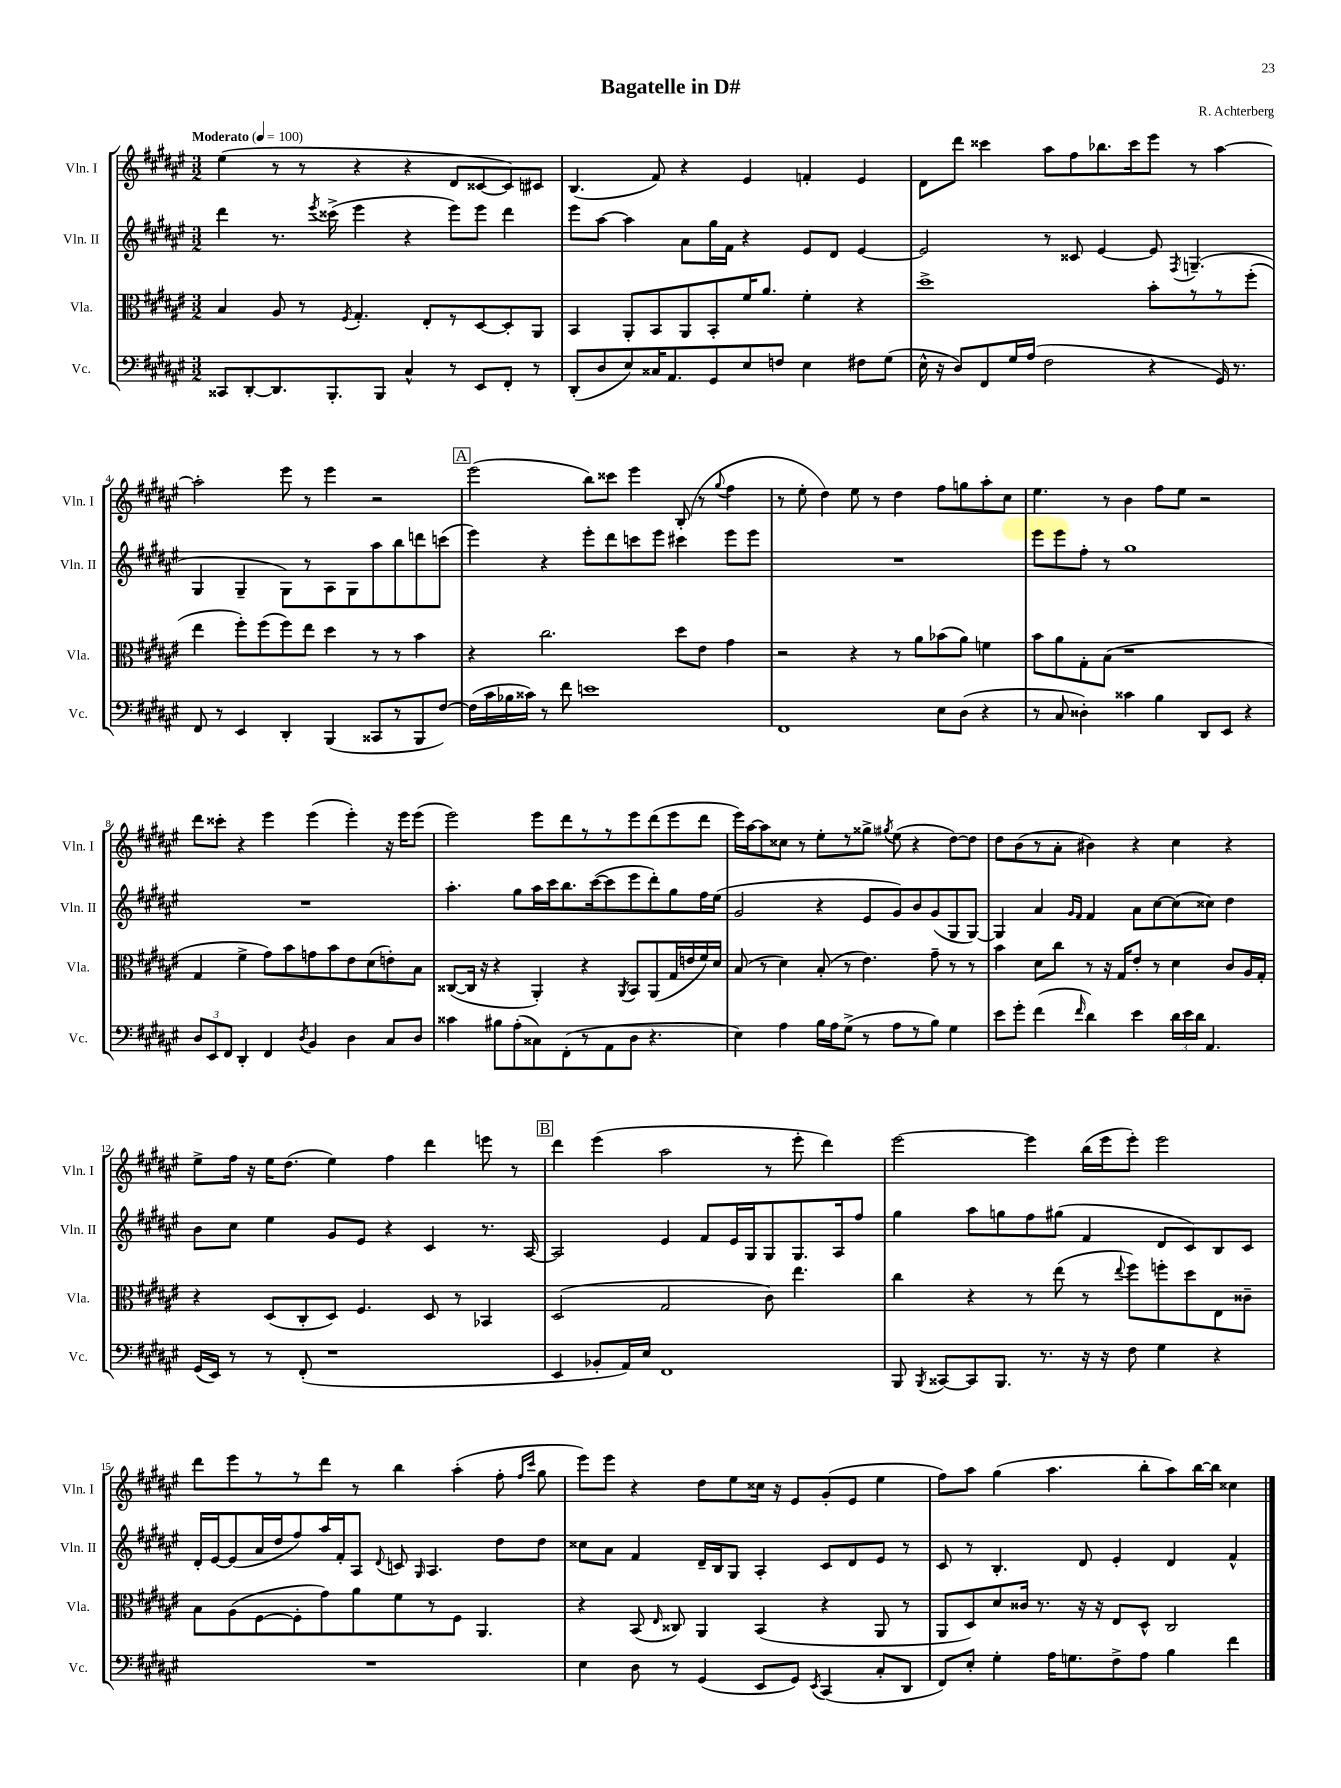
\header { title = "Bagatelle in D#" composer = "R. Achterberg" }
<<
\new StaffGroup <<
\new Staff = "s0" \with { instrumentName = "Vln. I" shortInstrumentName = "Vln. I" } {
    \clef treble \key fis \major \numericTimeSignature \time 3/2 \tempo "Moderato" 4 = 100
    \autoBeamOff eis''4( r8 r8 r4 r4 dis'8[ cisis'8~ cisis'8) cis'8] |
    b4.( fis'8) r4 eis'4 f'4-. eis'4 |
    dis'8[ dis'''8] cisis'''4 ais''8[ fis''8 bes''8. cisis'''16 eis'''8] r8 ais''4~ |
    ais''2-. eis'''8 r8 eis'''4 r2 |
    \mark \markup { \box "A" } eis'''2( b''8[) cisis'''8] eis'''4 b8-.( r8 \appoggiatura { gis''8 } fis''4 |
    r8 eis''8-. dis''4) eis''8 r8 dis''4 fis''8[ g''8 ais''8-. cis''8] |
    eis''4. r8 b'4 fis''8[ eis''8] r2 |
    dis'''8[ cisis'''8]-. r4 eis'''4 eis'''4( eis'''4-.) r16 eis'''16[ eis'''8]( |
    eis'''2) eis'''8[ dis'''8 r8 r8 eis'''8 dis'''8( eis'''8 dis'''8] |
    eis'''16[) ais''16~ ais''8 cisis''8] r8 eis''8[-. r8 gisis''8]-> \acciaccatura { gis''8 } eis''8( r4 dis''8[~) dis''8] |
    dis''8[ b'8( r8 ais'8]-. bis'4) r4 cis''4 r4 |
    eis''8[-> fis''16] r16 eis''16[ dis''8.]( eis''4) fis''4 dis'''4 e'''8 r8 |
    \mark \markup { \box "B" } dis'''4 eis'''4( ais''2 r8 eis'''8-. dis'''4) |
    eis'''2~ eis'''4 b''16[( eis'''16 eis'''8]-.) eis'''2 |
    dis'''8[ eis'''8 r8 r8 dis'''8] r8 b''4 ais''4-.( fis''8-. \grace { fis''16[ cis'''16] } gis''8 |
    eis'''8[) eis'''8] r4 dis''8[ eis''8 cisis''16] r16 eis'8[ gis'8-.( eis'8] eis''4 |
    fis''8[) ais''8] gis''4( ais''4. b''8[-. ais''8) b''16~ b''16] cisis''4 \bar "|." |
}
\new Staff = "s1" \with { instrumentName = "Vln. II" shortInstrumentName = "Vln. II" } {
    \clef treble \key fis \major \numericTimeSignature \time 3/2
    \autoBeamOff dis'''4 r8. \acciaccatura { eis'''8 } cisis'''16->( eis'''4 r4 eis'''8[) eis'''8] dis'''4 |
    eis'''8[ ais''8]~ ais''4 ais'8[ gis''16 fis'16] r4 eis'8[ dis'8] eis'4~ |
    eis'2 r8 cisis'8 eis'4~ eis'8 \acciaccatura { fis8 } g4.--( |
    gis4 gis4-- gis8[) r8 ais8 gis8 ais''8 b''8 d'''8 c'''8]( |
    \mark \markup { \box "A" } eis'''4) r4 eis'''8[-. dis'''8 c'''8 eis'''8] cis'''4 eis'''8[ eis'''8] |
    R1. |
    eis'''8[ eis'''8 fis''8]-. r8 gis''1 |
    R1. |
    ais''4.-. gis''8[ ais''16 cis'''16 b''8. cis'''16~( cis'''8 eis'''8 dis'''8-.) gis''8 fis''16 eis''16]( |
    gis'2 r4 eis'8[ gis'8) b'8 gis'8( gis8 gis8]~) |
    gis4 ais'4 \grace { gis'16[ fis'16] } fis'4 ais'8[ cis''8~ cis''8( cisis''8]) dis''4 |
    b'8[ cis''8] eis''4 gis'8[ eis'8] r4 cis'4 r8. ais16~ |
    \mark \markup { \box "B" } ais2 eis'4 fis'8[ eis'16 gis16 gis8 gis8. ais16 fis''8] |
    gis''4 ais''8[ g''8 fis''8 gis''8]( fis'4 dis'8[ cis'8) b8 cis'8] |
    dis'16[-. eis'16~ eis'8( ais'16 dis''16 fis''8) ais''16 fis'16-. ais8] \appoggiatura { dis'8 } c'8 \grace { gis16 } ais4. dis''8[ dis''8] |
    cisis''8[ ais'8] fis'4 dis'16[-- b16 gis8] ais4-. cis'8[ dis'8 eis'8] r8 |
    cis'8 r8 b4.-. dis'8 eis'4-. dis'4 fis'4-^ \bar "|." |
}
\new Staff = "s2" \with { instrumentName = "Vla." shortInstrumentName = "Vla." } {
    \clef alto \key fis \major \numericTimeSignature \time 3/2
    \autoBeamOff b4 ais8 r8 \acciaccatura { fis8 } gis4.-. eis8[-. r8 dis8~ dis8-. ais,8] |
    b,4 ais,8[-. b,8 ais,8 b,8-. fis'16 ais'8.] fis'4-. r4 |
    dis''1-> b'8[-. r8 r8 fis''8]-.( |
    eis''4 fis''8[-.) fis''8( fis''8) eis''8] dis''4 r8 r8 b'4 |
    \mark \markup { \box "A" } r4 cis''2. dis''8[ eis'8] gis'4 |
    r2 r4 r8 ais'8[ bes'8( ais'8]) f'4 |
    b'8[ ais'8 gis8-. b8]( r1 |
    gis4 fis'4-> gis'8[) b'8 g'8 b'8 eis'8 dis'8( e'8-.) b8] |
    cisis8[~( cisis16] r16 r4 ais,4-.) r4 \acciaccatura { ais,8 } b,8[ ais,8( gis16 e'16 fis'16) dis'16] |
    b8( r8 dis'4) b8-.( r8 eis'4.) gis'8-- r8 r8 |
    b'4 dis'8[ cis''8] r8 r16 gis16[ eis'8]-. r8 dis'4 cis'8[ ais16 gis16]-. |
    r4 dis8[( cis8-. dis8]) fis4. dis8 r8 bes,4 |
    \mark \markup { \box "B" } dis2( gis2 cis'8) eis''4. |
    cis''4 r4 r8 eis''8( r8 \appoggiatura { eis''8 } fis''8[) f''8-. dis''8 eis8 cisis'8]-- |
    b8[ ais8( fis8~ fis8-. gis'8) ais'8 fis'8 r8 fis8] ais,4. |
    r4 b,8( \grace { eis16 } cisis8) ais,4 b,4( r4 ais,8 r8 |
    ais,8[ dis8) dis'8 cisis'16] r8. r16 r16 eis8[ dis8]-^ cis2 \bar "|." |
}
\new Staff = "s3" \with { instrumentName = "Vc." shortInstrumentName = "Vc." } {
    \clef bass \key fis \major \numericTimeSignature \time 3/2
    \autoBeamOff cisis,8[ dis,8~-. dis,8. b,,8.-. b,,8] cis4-^ r8 eis,8[ fis,8]-. r8 |
    dis,8[-.( dis8 eis8) cisis16 ais,8. gis,8 eis8 f8] eis4 fis8[ gis8]( |
    eis16-^ r16 dis8[) fis,8 gis16 ais16]( fis2 r4 gis,16) r8. |
    fis,8 r8 eis,4 dis,4-. b,,4( cisis,8[ r8 b,,8 fis8]~) |
    \mark \markup { \box "A" } fis16[( cis'16 bes16 cisis'16]) r8 fis'8 e'1 |
    fis,1 eis8[ dis8]( r4 |
    r8 cis8 disis4-.) cisis'4 b4 dis,8[ eis,8] r4 |
    \tuplet 3/2 { dis8[ eis,8 fis,8] } dis,4-. fis,4 \acciaccatura { dis8 } b,4 dis4 cis8[ dis8] |
    cisis'4 bis8[ ais8-.( cisis8) fis,8-.( r8 ais,8 dis8] r4. |
    eis4) ais4 b16[ ais16 gis8]->( r8 ais8[ r8 b8]) gis4 |
    eis'8[ gis'8]-. fis'4( \grace { fis'16 } dis'4) eis'4 \tuplet 3/2 { dis'16[ eis'16 dis'16] } ais,4. |
    gis,16[( eis,16]) r8 r8 fis,8-.( r1 |
    \mark \markup { \box "B" } eis,4 bes,8[-. ais,16) eis16] fis,1 |
    b,,8 \acciaccatura { b,,8 } cisis,8[~ cisis,8 b,,8.] r8. r16 r16 fis8 gis4 r4 |
    R1. |
    eis4 dis8 r8 gis,4( eis,8[ gis,8]) \acciaccatura { eis,8 } cis,4( cis8[-. dis,8] |
    fis,8[) eis8]-. gis4-. ais16[ g8. fis8-> ais8] b4 fis'4 \bar "|." |
}
>>
>>
